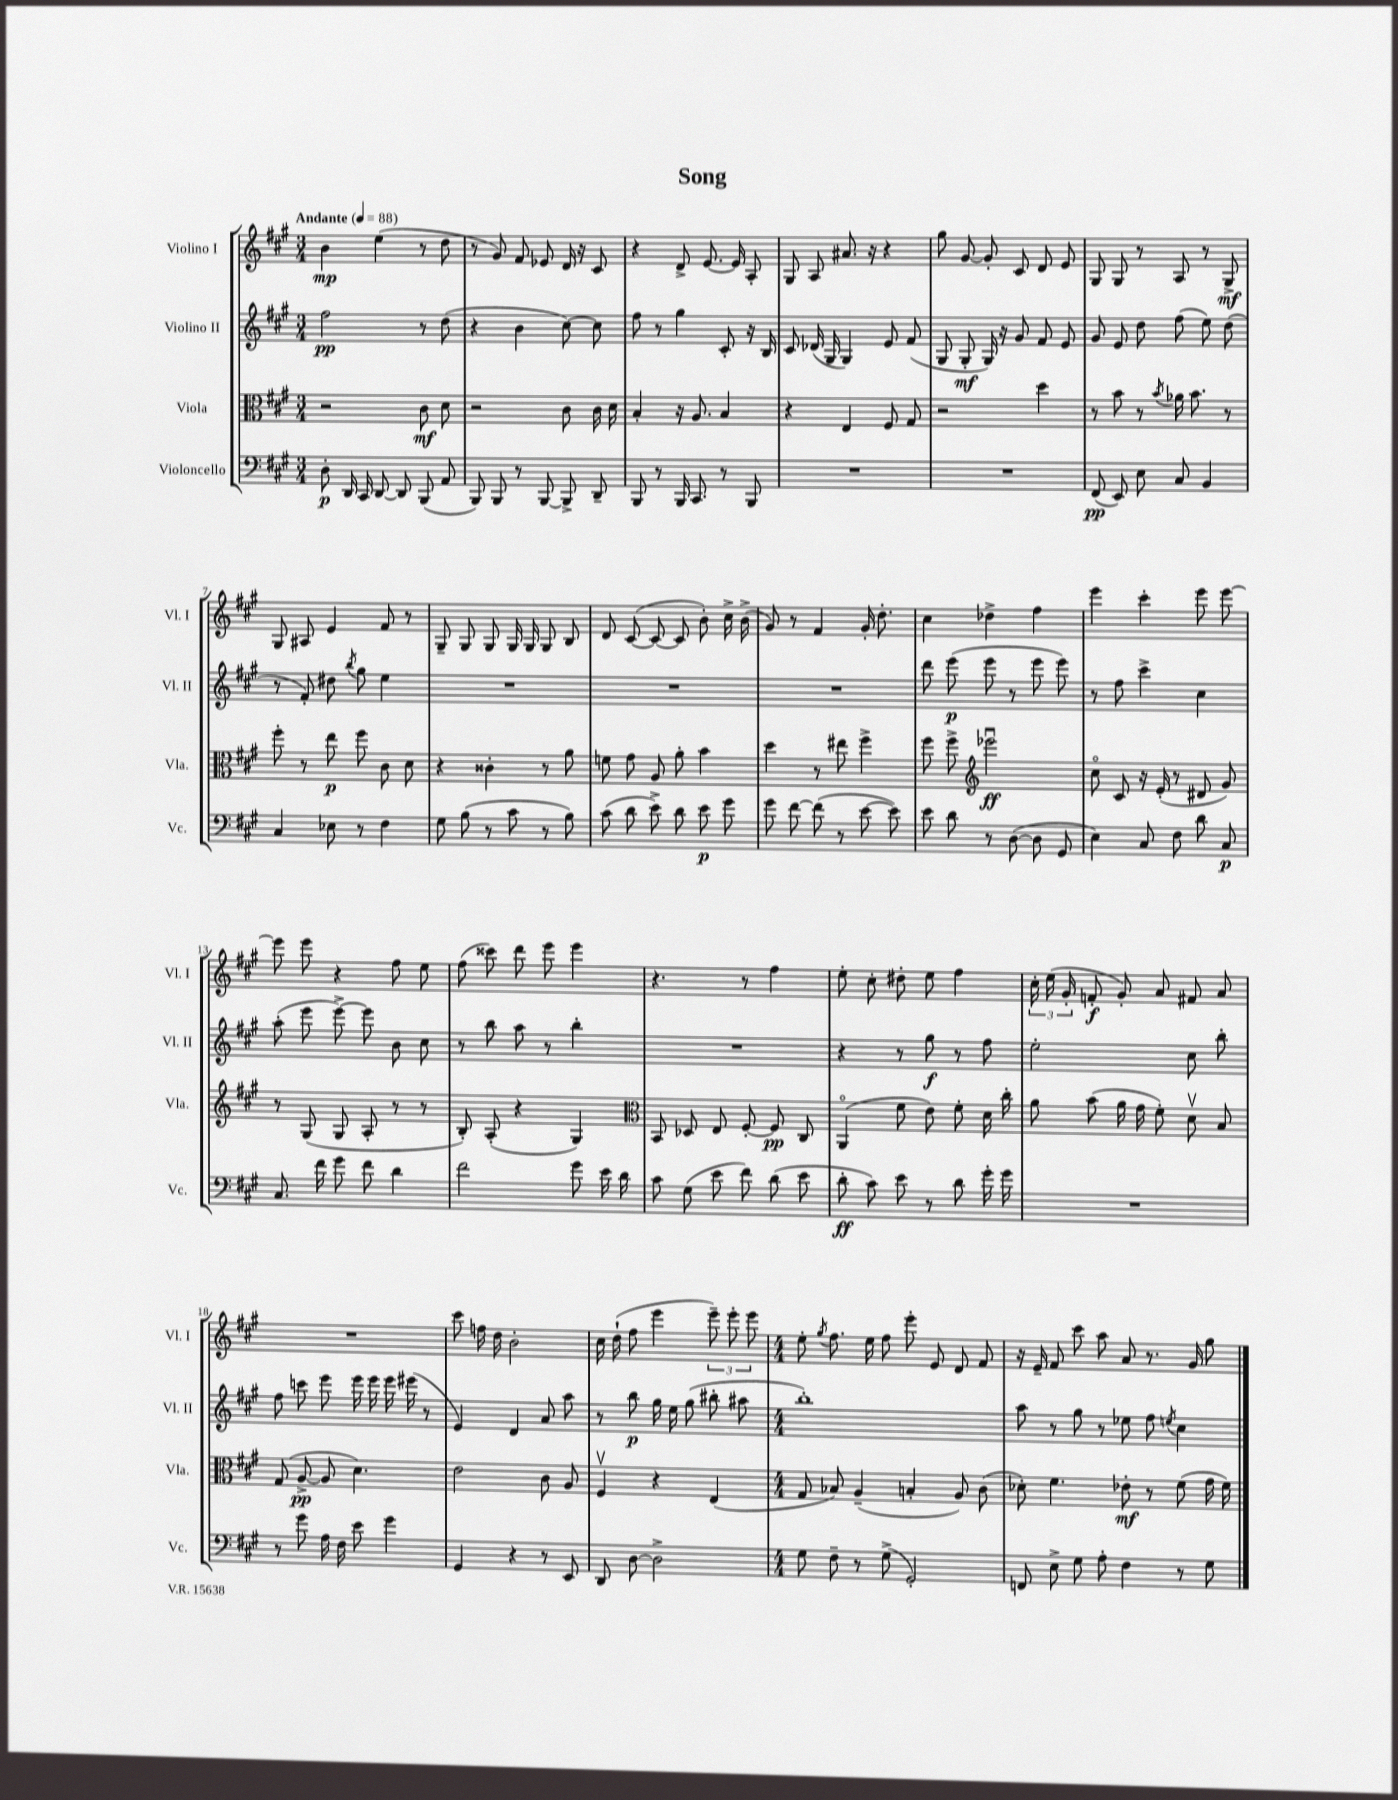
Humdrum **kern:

**kern	**kern	**kern	**kern
*staff4	*staff3	*staff2	*staff1
*clefF4	*clefC3	*clefG2	*clefG2
*k[f#c#g#]	*k[f#c#g#]	*k[f#c#g#]	*k[f#c#g#]
*M3/4	*M3/4	*M3/4	*M3/4
*MM88	*MM88	*MM88	*MM88
8D'	2r	2ff#	4b
16DD	.	.	.
16CC#	.	.	.
[8DD	.	.	(4ee
8DD]	.	.	.
(8BBB	8c#	8r	8r
8AA	8d	(8dd	8dd
=	=	=	=
8BBB)	2r	4r	8r
8BBB	.	.	8g#)
8r	.	4b	8f#
[8BBB	.	.	8e-
8BBB^]	8c#	[8cc#)	16d
.	.	.	16r
8DD~	16c#	8cc#]	8c#
.	16d	.	.
=	=	=	=
8BBB	4B'	8ff#	4r
8r	.	8r	.
16BBB	16r	4gg#	8d^
8.CC#	8.A	.	.
.	.	.	[8.e
8r	4B	8c#'	.
.	.	.	16e]
8BBB	.	16r	8A'
.	.	16B	.
=	=	=	=
2.r	4r	8c#	8G#
.	.	(16d-	8A
.	.	16G#	.
.	4E	4G#)	8.a#
.	.	.	16r
.	8F#	8e	4r
.	8G#	(8f#	.
=	=	=	=
2.r	2r	8G#	8gg#
.	.	8G#'	[8g#
.	.	16G#)	8g#']
.	.	16r	.
.	.	8g#	8c#
.	4dd	8f#	8d
.	.	8e	8e
=	=	=	=
(8FF#	8r	8g#	8G#
8EE)	8b	8e	8G#
8E	8r	8dd	8r
.	8qb	.	.
8C#	16a-	(8ff#	8A
.	8.b	.	.
4BB	.	8ee)	8r
.	8r	(8dd	8G#^
=	=	=	=
4C#	8ff#'	8r	8G#
.	8r	8f#')	8A#
8E-	8ee	8dd#	4e
.	.	8qbb	.
8r	8ff#	8gg#	.
4F#	8c#	4ee	8f#
.	8d	.	8r
=	=	=	=
8G#	4r	2.r	8G#~
(8B	.	.	8G#
8r	4c##'	.	8G#
8c#	.	.	16G#
.	.	.	16G#
8r	8r	.	8G#
8B)	8a	.	8B
=	=	=	=
(8c#	8f	2.r	8d
8d	8g#	.	([8c#
8e^)	8A	.	8c#_
8d	8a'	.	8c#]
8e	4b	.	8b')
8g#	.	.	16cc#^
.	.	.	(16b^
=	=	=	=
8g#	4dd	2.r	8g#)
[8f#	.	.	8r
(8f#]	8r	.	4f#
8r	8ee#	.	.
[8e	4ff#^	.	16g#'
.	.	.	8.dd'
8e])	.	.	.
=	=	=	=
8e	8ff#	8ddd	4cc#
8d	8ff#^	(8eee	.
*	*clefG2	*	*
8r	2eee-u	8eee	4dd-^
([8D	.	8r	.
8D]	.	8eee	4ff#
8GG#	.	8eee)	.
=	=	=	=
4E)	8cc#o	8r	4eee
.	8c#	8ff#	.
8C#	16r	4ccc#^	4ccc#'
.	(16e'	.	.
8F#	8r	.	.
8d	8d#	4cc#	8eee
8C#	8g#)	.	[8eee
=	=	=	=
8.C#	8r	(8aa'	8eee]
.	(8G#	8eee	8eee
16f#	.	.	.
8g#	8G#	[8eee^)	4r
8f#	8A'	8eee]	.
4d	8r	8b	8ff#
.	8r	8cc#	8ee
=	=	=	=
2f#	8B')	8r	(8ff#
.	(8A'	8bb	8ccc##)
.	4r	8aa	8ddd
.	.	8r	8eee
8g#	4G#)	4bb'	4eee
16e	.	.	.
16d	.	.	.
=	=	=	=
*	*clefC3	*	*
8c#	8BB	2.r	4.r
(8G#	8D-	.	.
8e	8E	.	.
8f#)	[8F#'	.	8r
(8d	8F#]	.	4ff#
8e	8C#	.	.
=	=	=	=
8d'	(4AAo	4r	8ee'
8c#)	.	.	8cc#'
8e	8f#	8r	8dd#'
8r	8e)	8gg#	8ee
8d	8f#'	8r	4ff#
16g#'	16d	8ff#	.
16g#	16cc#'	.	.
=	=	=	=
2.r	8a	2ee'	24cc#'
.	.	.	(24ee
.	.	.	24g#'
.	(8b	.	8f'
.	16a	.	8g#')
.	16g#	.	.
.	8f#')	.	8a
.	8dv	8cc#	8f#
.	8B	8bb'	8a
=	=	=	=
8r	(8G#	8ff#	2.r
8g#	[8A^	8ccc	.
16A	8A]	8eee	.
16F#	.	.	.
8e	4.d)	16eee	.
.	.	16eee	.
4g#	.	16eee	.
.	.	(16eee#	.
.	.	8r	.
=	=	=	=
4GG#	2e	4e)	8ccc#
.	.	.	16ff
.	.	.	16dd
4r	.	4d	2b'
8r	8c#	8a	.
8EE	8A	8aa	.
=	=	=	=
8DD	4F#v	8r	16cc#
.	.	.	(16dd`
[8D	.	8bb	8ff#
2D^]	4r	16gg#	4eee
.	.	16ee	.
.	.	(8gg#	.
.	(4E	8bb#'	12eee~)
.	.	.	12eee'
.	.	8aa#	.
.	.	.	12eee
=	=	=	=
*M4/4	*M4/4	*M4/4	*M4/4
8G#	8G#	1bb')	8ee'
.	.	.	8qgg#
8F#~	8B-)	.	8.ff#
8r	(4A~	.	.
.	.	.	16ee
(8G#^	.	.	8ff#
2GG#')	4B'	.	8eee'
.	.	.	8e
.	8A)	.	8d
.	(8c#	.	8f#
=	=	=	=
8FF	8d-')	8aa	16r
.	.	.	16e~
8E^	4.f#	8r	8f#
8G#	.	8gg#	8ccc#
8A'	.	8r	8aa
4F#	8e-'	8ee-	8a
.	8r	8ff#	8.r
.	.	8qee	.
8r	(8f#	4cc#	.
.	.	.	16g#
8G#	16g#	.	8gg#
.	16f#)	.	.
==	==	==	==
*-	*-	*-	*-
